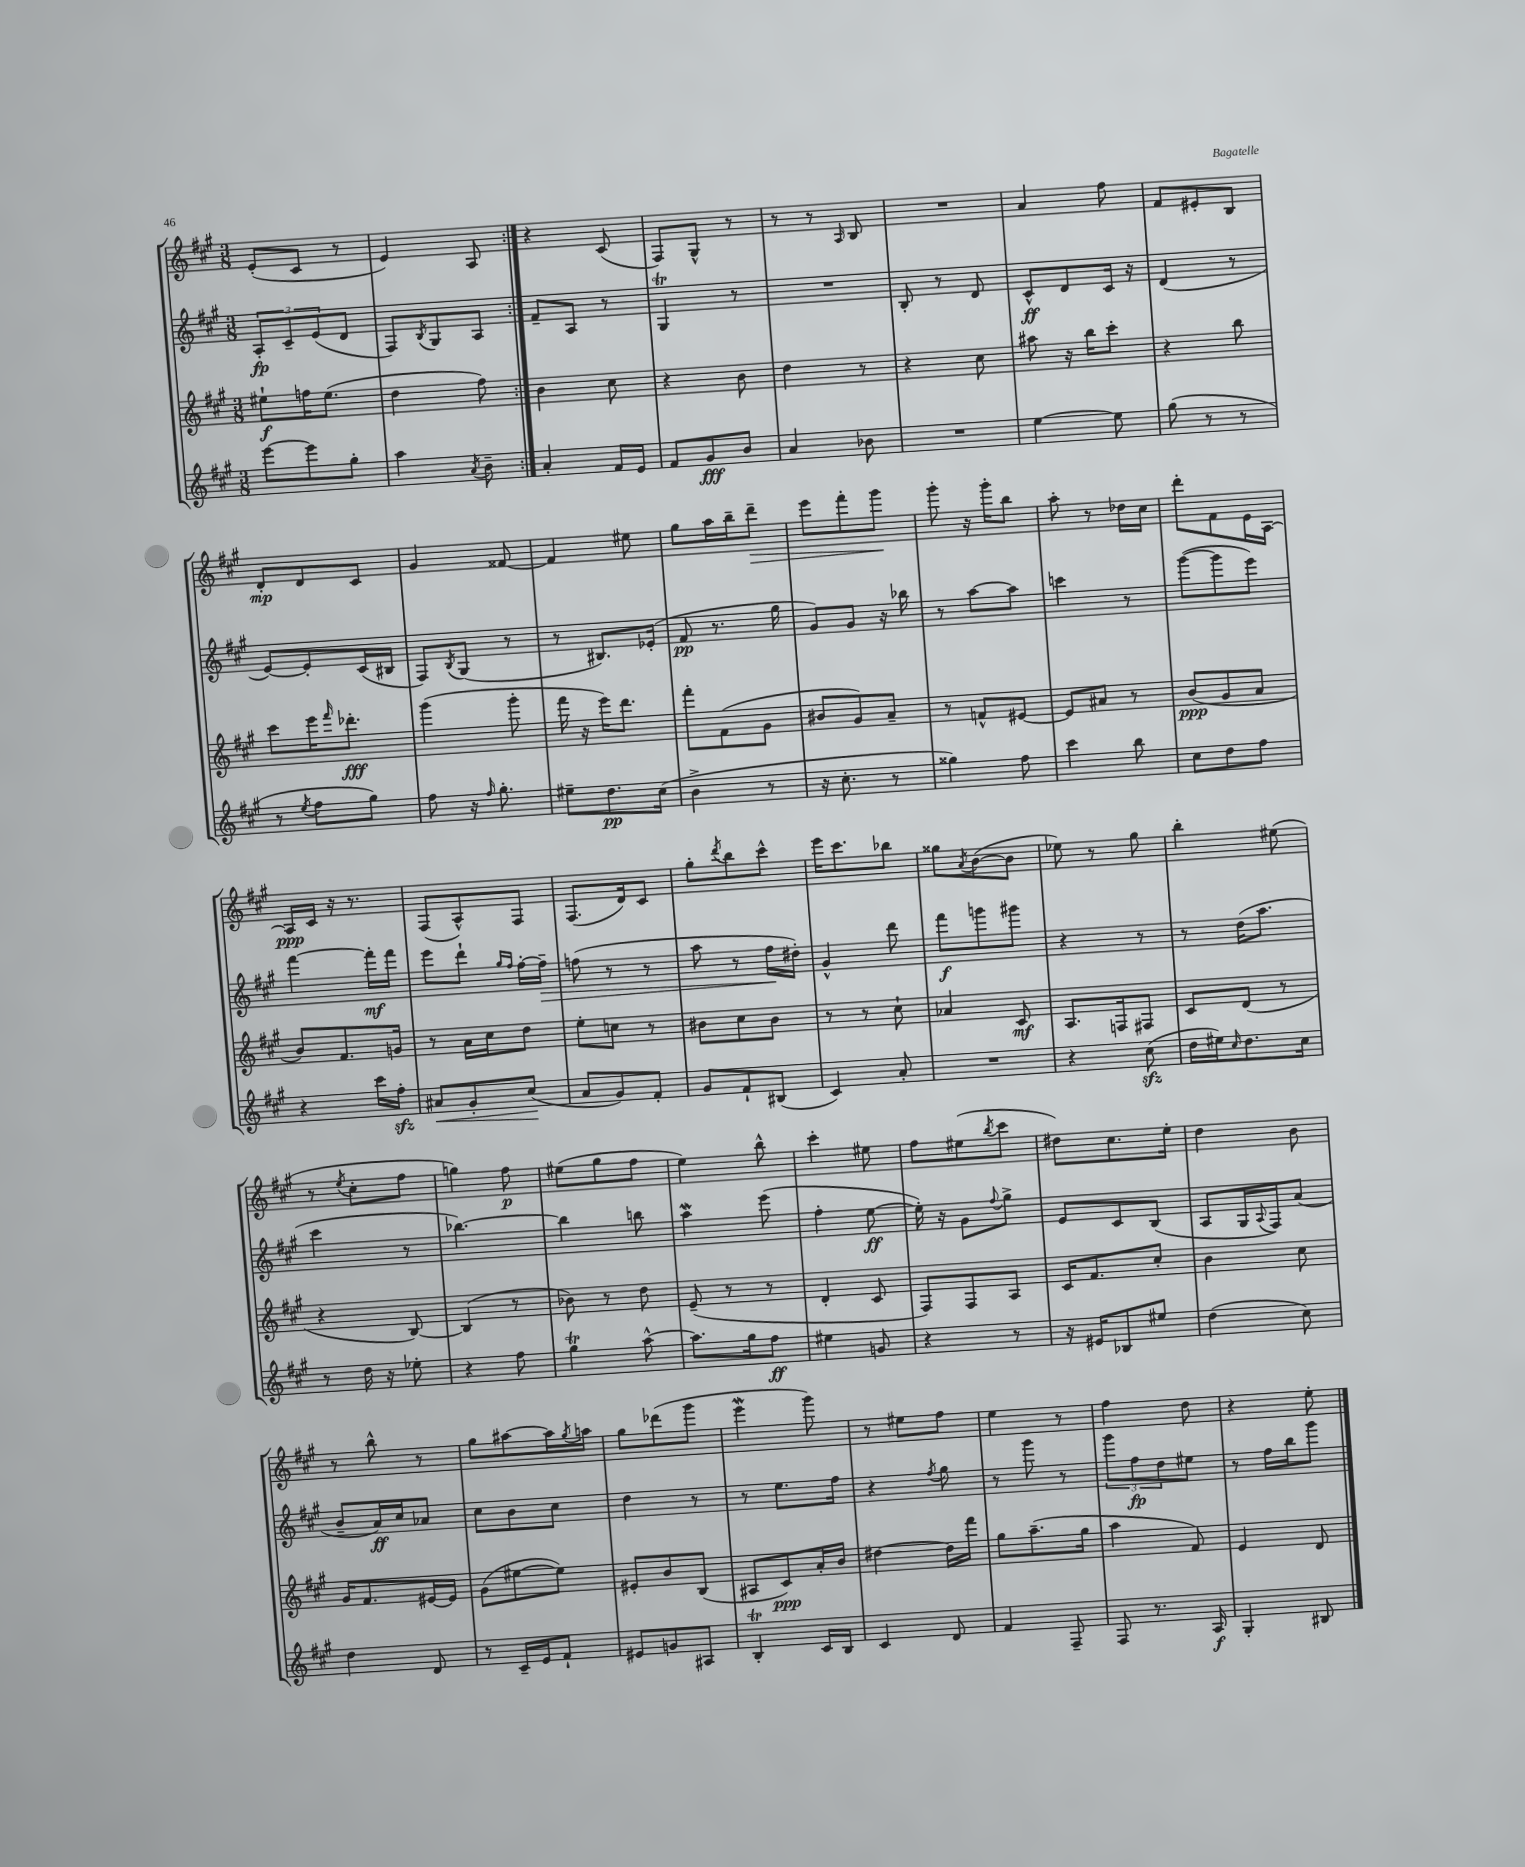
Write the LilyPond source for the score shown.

<<
\new StaffGroup <<
\new Staff = "s0" {
    \clef treble \key a \major \numericTimeSignature \time 3/8
    \repeat volta 2 { e'8-.( cis'8 r8 |
    e'4) a8 | }
    r4 cis'8( |
    fis8) gis8-^ r8 |
    r8 r8 \grace { a16 } b8 |
    R4. |
    a'4 fis''8 |
    fis'8 eis'8-. b8 |
    d'8-.\mp d'8 cis'8 |
    gis'4 fisis'8~ |
    fisis'4 eis''8 |
    gis''8 a''16 b''16-- d'''8--\> |
    e'''8 fis'''8-. gis'''8\! |
    gis'''8-. r16 gis'''16-. b''8 |
    a''8-. r8 des''16 cis''16 |
    d'''8-. fis'8 e'16 a16~ |
    a16\ppp cis'16 r16 r8. |
    fis8( a8-^) fis8 |
    fis8.( d'16) cis'8 |
    gis''8-. \acciaccatura { d'''8 } b''8 cis'''8-^ |
    e'''16 cis'''8. bes''8 |
    gisis''8 \acciaccatura { a'8 } b'8~( b'8 |
    ees''8) r8 gis''8 |
    b''4-. eis''8( |
    r8 \acciaccatura { e''8 } cis''8-. fis''8 |
    g''4) fis''8\p |
    eis''8( gis''8 fis''8 |
    e''4) b''8-^ |
    cis'''4-. eis''8 |
    fis''8 eis''8( \acciaccatura { b''8 } cis'''8 |
    dis''8) cis''8. e''16-. |
    d''4 b'8 |
    r8 b''8-^ r8 |
    gis''8 ais''8~ ais''16 \acciaccatura { gis''8 } a''16 |
    gis''8 des'''8( gis'''8 |
    e'''4\mordent gis'''8) |
    r8 eis''8 fis''8 |
    e''4 r8 |
    fis''4 d''8 |
    r4 e''8-. \bar "|." |
}
\new Staff = "s1" {
    \clef treble \key a \major \numericTimeSignature \time 3/8
    \repeat volta 2 { \tuplet 3/2 { a8-.\fp cis'8-- e'8( } d'8 |
    fis8) \acciaccatura { b8 } gis8 a8 | }
    fis'8-- a8 r8 |
    gis4\trill r8 |
    R4. |
    b8-. r8 d'8 |
    cis'8-^\ff d'8 cis'16 r16 |
    d'4( r8 |
    e'8~) e'8-. cis'16( bis16 |
    fis8) \acciaccatura { b8 } gis8( r8 |
    r8 bis8.) ees'16-.( |
    fis'8\pp r8. gis''16 |
    gis'8) gis'8 r16 bes''16 |
    r8 a''8~ a''8 |
    c'''4 r8 |
    gis'''8~( gis'''8 e'''8) |
    fis'''4~ fis'''16-.\mf fis'''16 |
    e'''8 d'''8-! \grace { gis''16 fis''16 } fis''16~-. fis''16--\> |
    f''8( r8 r8 |
    a''8 r8 fis''16\! dis''16-.) |
    gis'4-^ d'''8 |
    fis'''8\f g'''8 gis'''8 |
    r4 r8 |
    r8 d''16( a''8. |
    cis'''4 r8 |
    bes''4.~) |
    bes''4 b''8 |
    a''4\mordent e'''8( |
    fis''4-. e''8~\ff |
    e''16-.) r16 gis'8 \appoggiatura { fis''8 } gis''8-> |
    e'8 cis'8 b8( |
    a8 gis16 \appoggiatura { a8 } fis16) a'8( |
    b'8-- a'16\ff) cis''16 aes'8 |
    cis''8 b'8 cis''8 |
    d''4 r8 |
    r8 e''8. fis''16 |
    r4 \acciaccatura { fis''8 } gis''8 |
    r8 gis'''8 r8 |
    \tuplet 3/2 { gis'''8 fis''8\fp d''8 } eis''8 |
    r8 fis''16 b''16 gis'''8 \bar "|." |
}
\new Staff = "s2" {
    \clef treble \key a \major \numericTimeSignature \time 3/8
    \repeat volta 2 { eis''8-!\f f''16 eis''8.( |
    d''4 fis''8) | }
    b'4 cis''8 |
    r4 b'8 |
    d''4 r8 |
    r4 cis''8 |
    ais''8 r16 b''16 cis'''8-. |
    r4 b''8 |
    cis'''8 e'''16 \grace { fis'''16 } des'''8.-.\fff |
    gis'''4( gis'''8-. |
    fis'''16 r16 e'''16) d'''8. |
    fis'''8-. fis'8( gis'8 |
    bis'8 gis'8) a'8-- |
    r8 f'8-^ eis'8~ |
    eis'8 ais'8 r8 |
    b'8\ppp( gis'8 a'8 |
    b'8) fis'8. g'16 |
    r8 a'16 cis''16 d''8 |
    e''8-. c''8 r8 |
    bis'8 cis''8 bis'8 |
    r8 r8 cis''8-! |
    aes'4 cis'8\mf |
    a8. f16 fis8 |
    cis'8 d'8( r8 |
    r4 b8~) |
    b4( r8 |
    bes'8) r8 d''8 |
    e'8--( r8 r8 |
    d'4-. cis'8 |
    fis8) fis8 a8 |
    cis'16 fis'8. cis''8-. |
    b'4 cis''8 |
    gis'16 fis'8. eis'16~ eis'16 |
    gis'8( eis''8~ eis''8) |
    eis'8-. b'8 b8( |
    ais8 cis'8\ppp) a'16-. b'16 |
    dis''4~ dis''16 fis'''16 |
    gis''8 a''8.--( gis''16 |
    a''4 fis'8) |
    e'4 d'8 \bar "|." |
}
\new Staff = "s3" {
    \clef treble \key a \major \numericTimeSignature \time 3/8
    \repeat volta 2 { e'''8~ e'''8 gis''8-. |
    a''4 \acciaccatura { a'8 } b'8-- | }
    a'4-. fis'16 e'16 |
    fis'8 gis'8\fff b'8 |
    a'4 bes'8 |
    R4. |
    e''4~ e''8 |
    gis''8( r8 r8 |
    r8 \acciaccatura { e''8 } fis''8 gis''8) |
    fis''8 r16 \grace { fis''16 } gis''8.-. |
    eis''8-- d''8.\pp cis''16( |
    b'4-> r8 |
    r16 cis''8.-. r8 |
    gisis''4) fis''8 |
    cis'''4 b''8 |
    cis''8 d''8 fis''8 |
    r4 cis'''16 fis''16-.\sfz |
    ais'8\< gis'8-. cis''8\!( |
    a'8 gis'8) fis'8-. |
    gis'8 fis'8-! bis8( |
    cis'4) a'8-. |
    R4. |
    r4 cis''8\sfz( |
    d''16 eis''16) \grace { cis''16 } d''8. cis''16 |
    r8 d''16 r16 ees''8-. |
    r4 fis''8 |
    gis''4\trill a''8~-^ |
    a''8. gis''16 fis''8\ff |
    eis''4 g'8 |
    r4 r8 |
    r16 eis'16 bes8 eis''8 |
    d''4( cis''8) |
    d''4 d'8 |
    r8 cis'16-- e'16 fis'8-! |
    eis'8 g'8 ais8 |
    b4-.\trill cis'16 b16 |
    cis'4 d'8 |
    fis'4 fis8-- |
    fis8 r8. a16\f |
    gis4-. bis8 \bar "|." |
}
>>
>>
\layout { \context { \Score \remove "Bar_number_engraver" } }
